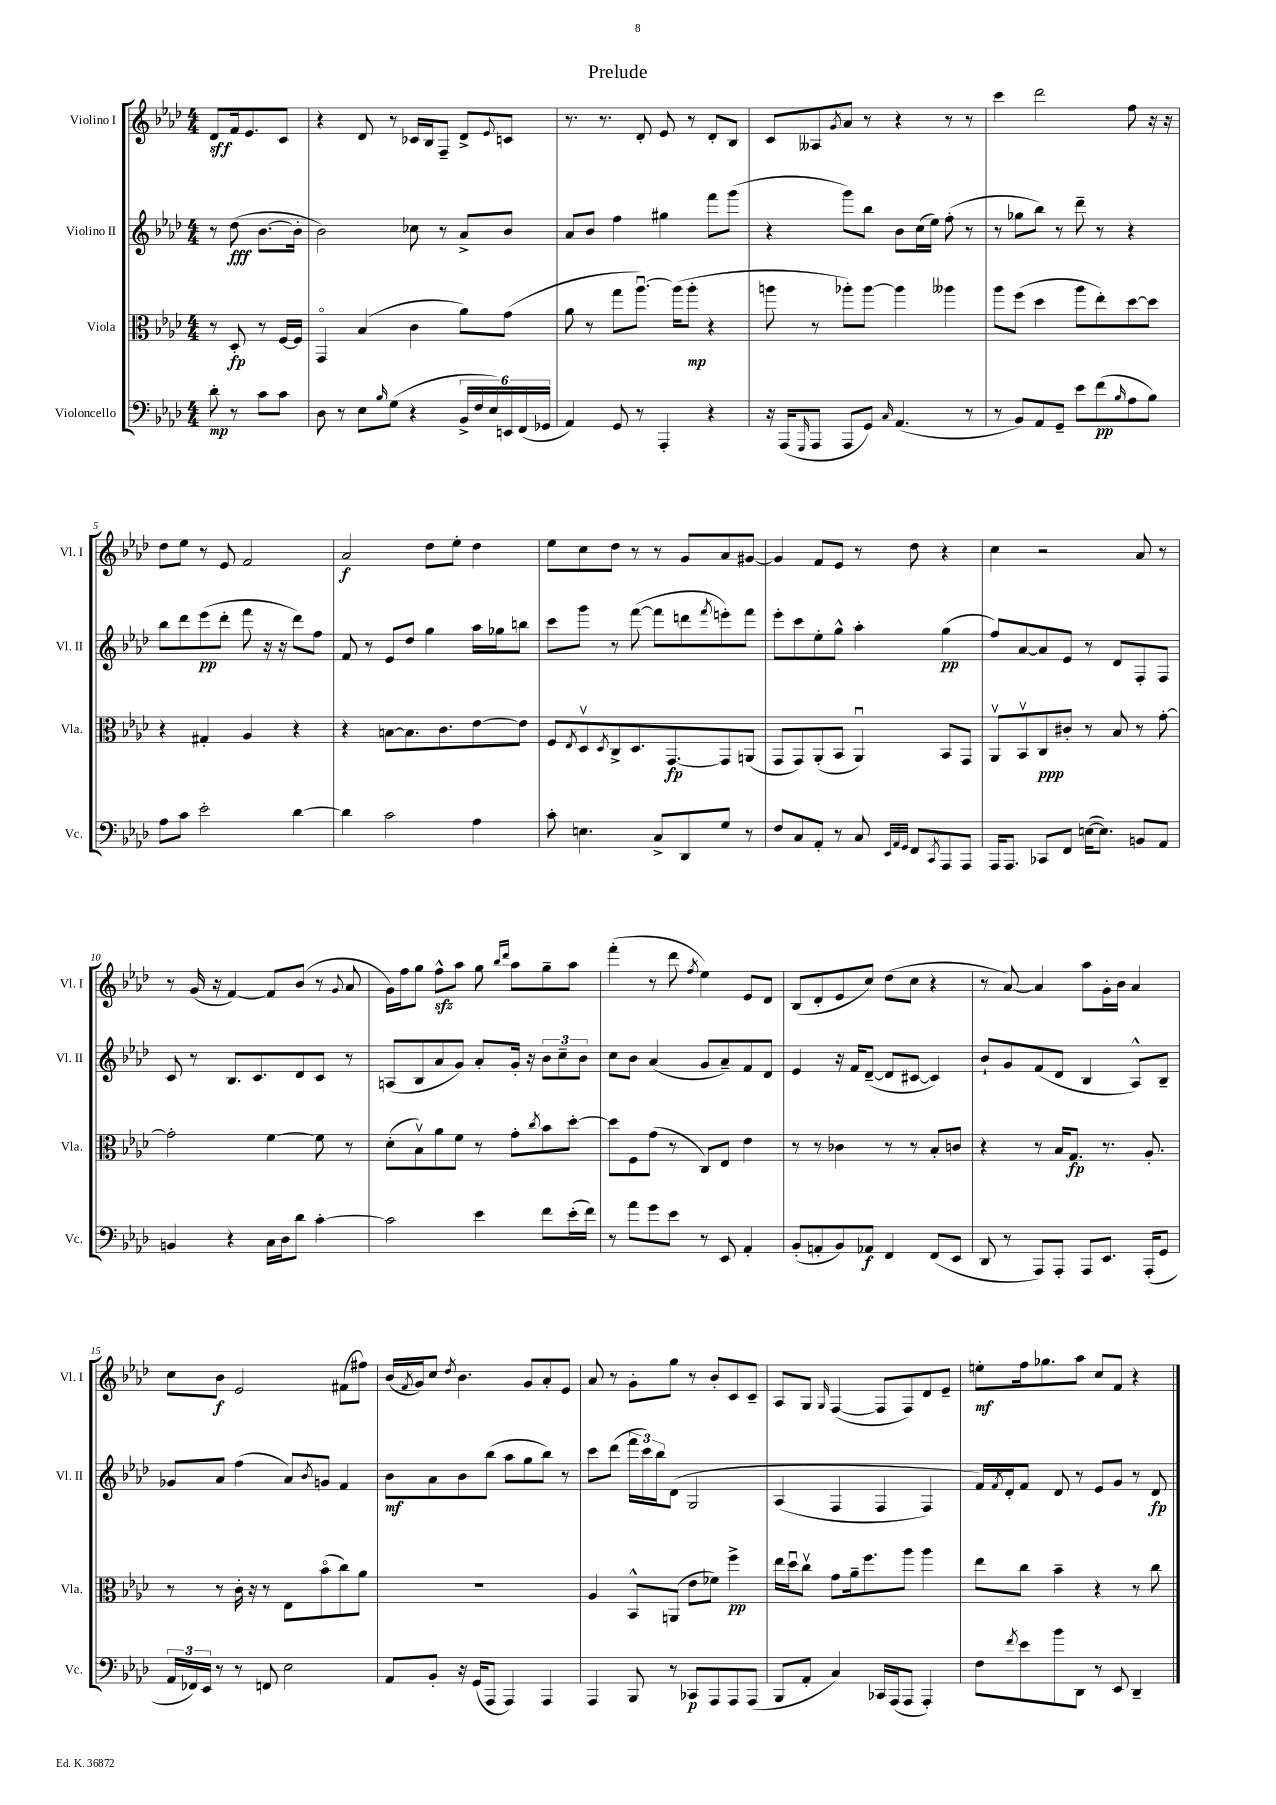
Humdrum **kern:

**kern	**kern	**kern	**kern
*staff4	*staff3	*staff2	*staff1
*clefF4	*clefC3	*clefG2	*clefG2
*k[b-e-a-d-]	*k[b-e-a-d-]	*k[b-e-a-d-]	*k[b-e-a-d-]
*M4/4	*M4/4	*M4/4	*M4/4
8d-'\	8r	8r	8d-/L
8r	8D-'/	(8dd-\	16f/k
.	.	.	8.e-/
8c\L	8r	[8.b-\L	.
8c\J	[16F/LL	.	8c/J
.	16F/]JJ	16b-'\]Jk	.
=	=	=	=
8D-\	4GGo/	2b-\)	4r
8r	.	.	.
8E-\L	(4B-/	.	8d-/
16qqB-/	.	.	.
(8G\J	.	.	8r
4r	4c\	8cc-\	16c-/LL
.	.	.	16B-/J
.	.	8r	8F~/J
24BB-^/LL	8a-\L)	8a-^/L	8d-^/L
24F/	.	.	.
24E-/)	.	.	.
.	.	.	8qqe-/
24EE/	(8g\J	8b-/J	8c/J
(24FF/	.	.	.
24GG-/JJ	.	.	.
=	=	=	=
4AA-/)	8a-\	8a-/L	8.r
.	8r	8b-/J	.
.	.	.	8.r
8GG/	8gg\L	4ff\	.
8r	[8.aa-u\J)	.	8d-'/
4AAA-'/	.	4gg#\	8e-/
.	(16aa-\]LK	.	.
.	8aa-'\J	.	8r
4r	4r	8fff\L	8d-'/L
.	.	(8ggg\J	8B-/J
=	=	=	=
16r	8aa\	4r	8c/L
(16AAA-/LK	.	.	.
16qqGGG/	.	.	.
8AAA-/J	8r	.	8A--/
.	.	.	8qg/
8AAA-/L	8aa-'\L)	8ggg\L)	8a-/J
8GG/J)	[8aa-\J	8bb-\J	8r
16qqC/	.	.	.
(4.AA-/	4aa-\]	8b-\L	4r
.	.	(16cc\L	.
.	.	16ee-\JJ)	.
.	4aa--\	(8ff'\	8r
8r	.	8r	8r
=	=	=	=
8r	8aa-\L	8r	4ccc\
8BB-/L)	(8ff\J	8gg-\L	.
8AA-/	4dd-\	8bb-\J)	2ddd-\
8GG~/J	.	8r	.
8e-\L	8aa-\L	8ddd-~\	.
(8f\	8ee-'\)	8r	.
16qqB-/	.	.	.
8A-\	[8dd-\	4r	8ff\
8B-\J)	8dd-\]J	.	16r
.	.	.	16r
=	=	=	=
8A-\L	4r	8bb-\L	8dd-\L
8c\J	.	8ddd-\	8ee-\J
2e-'\	4G#'/	(8eee-\	8r
.	.	8ddd-'\J	8e-/
.	4A-/	8fff\	2f/
.	.	16r	.
.	.	16r	.
[4d-\	4r	8ddd-\L)	.
.	.	8ff\J	.
=	=	=	=
4d-\]	4r	8f/	2a-/
.	.	8r	.
2c\	[8B\L	8e-/L	.
.	8.B\]	8dd-/J	.
.	.	4gg\	8dd-\L
.	8.c\	.	.
.	.	.	8ee-'\J
4A-\	[8e-\	16aa-\LL	4dd-\
.	.	16gg-\J	.
.	8e-\]J	8bb\J	.
=	=	=	=
8c'\	8F/L	8ccc\L	8ee-\L
.	8qE-/	.	.
4.E\	8D-v/	8ggg\J	8cc\
.	8qD-/	.	.
.	8C^/	8r	8dd-\J
.	8.D-/	([8fff\	8r
8C^/L	.	8fff\]L	8r
.	[8.GG/	.	.
8DD-/	.	8ddd\	8g/L
.	.	8qfff/	.
8G/J	8GG/]	8eee'\)	8a-/
8r	(8AA/J	8fff\J	[8g#/J
=	=	=	=
8F/L	8GG/L	8eee-'\L	4g#/]
8C/	8GG/)	8ccc\	.
8AA-'/J	(8AA-'/	8ee-'\	8f/L
8r	8BB-/J	8gg^^\J	8e-/J
8C/	4AA-u/)	4aa-'\	8r
32qqEE-/LLL	.	.	.
32qqAA-/	.	.	.
32qqGG/JJJ	.	.	.
8FF/L	.	.	8dd-\
8qCC/	.	.	.
8AAA-/	8BB-/L	(4gg\	4r
8AAA-/J	8GG/J	.	.
=	=	=	=
16AAA-/LK	8AA-v/L	8ff/L)	4cc\
8.AAA-/J	.	.	.
.	8BB-v/	[8a-/	.
8CC-/L	8C/	8a-/]	2r
8FF/J	8c#'/J	8e-/J	.
([16E\LK	8r	8r	.
8.E\]J)	.	.	.
.	8B-/	8d-/L	.
8BB/L	8r	8F'/	8a-/
8AA-/J	[8g'\	8F/J	8r
=	=	=	=
4BB/	2g'\]	8c/	8r
.	.	8r	(16g/
.	.	.	16r
4r	.	8.B-/L	[4f/)
.	.	8.c/	.
16C\LL	[4f\	.	8f/]L
16D-\J	.	.	.
8d-\J	.	8d-/	(8b-/J
[4c'\	8f\]	8c/J	8r
.	.	.	8qqg/
.	8r	8r	8a-/
=	=	=	=
2c\]	(8d-'\L	(8A/L	16g\LL)
.	.	.	16ff\J
.	8B-v\)	8B-/	8gg\J
.	8a-\	8a-/	8ff^^\L
.	8f\J	8g/J)	8aa-\J
4e-\	8r	8a-'/L	8gg\
.	.	.	16qqbb-/LL
.	.	.	16qqddd-/JJ
.	8g'\L	16g'/Jk	8aa-\L
.	.	16r	.
.	8qcc/	.	.
8f\L	8b-\	12b-\L	8gg~\
.	.	12cc~\	.
(16e-'\L	[8dd-'\J	.	8aa-\J
.	.	12b-\J	.
16f\JJ)	.	.	.
=	=	=	=
8r	8dd-\]L	8cc\L	(4fff'\
8a-\L	8F\	8b-\J	.
8g\	(8g\J	(4a-/	8r
8e-\J	8r	.	8ddd-\
.	.	.	8qff/
8r	8C/L)	8g/L	4ee-\)
8EE-/	8E-/J	8a-~/)	.
4AA-'/	4e-\	8f/	8e-/L
.	.	8d-/J	8d-/J
=	=	=	=
(8BB-'/L	8r	4e-/	(8B-/L
8AA'/	8r	.	8d-'/
8BB-/)	4c-\	16r	8e-/
.	.	16f/LK	.
8AA-/J	.	([8d-~/J	8cc/J)
4FF/	8r	8d-/]L	(8dd-\L
.	8r	[8c#/J	8cc\J
(8FF/L	8B-'/L	4c#/])	4r
8EE-/J	8c/J	.	.
=	=	=	=
8DD-/	4r	8b-`/L	8r
8r	.	8g/	[8a-/)
8AAA-/L)	8r	(8f/	4a-/]
8AAA-'/J	16B-/LK	8d-/J	.
.	8.G/J	.	.
8AAA-/L	.	4B-/	8aa-\L
8.EE-/J	8.r	.	16g'\L
.	.	.	16b-\JJ
.	.	8A-^^/L)	4a-/
(16AAA-'/LK	8.A-'/	.	.
8GG/J	.	8B-~/J	.
=	=	=	=
24AA-/LL	8r	8g-/L	8cc\L
24FF-/)	.	.	.
24EE-/JJ	.	.	.
8r	8r	8a-/J	8b-\J
8r	16c'\	(4ff\	2e-/
.	16r	.	.
8FF/	8r	.	.
2E-\	8E-\L	8a-/L)	.
.	.	8qb-/	.
.	(8b-o\	8g/J	.
.	8cc\)	4f/	(8f#\L
.	8a-\J	.	8ff#\J)
=	=	=	=
8AA-/L	1r	8b-\L	(16b-/LL
.	.	.	8qf/
.	.	.	16g/J)
8BB-'/J	.	8a-\	8cc/J
.	.	.	8qdd-/
16r	.	8b-\	4.b-\
(16GG/LK	.	.	.
8AAA-/J	.	(8bb-\J	.
4AAA-/)	.	8aa-\L	.
.	.	8gg\	8g/L
4AAA-/	.	8bb-\J)	8a-'/
.	.	8r	8e-/J
=	=	=	=
4AAA-/	4A-/	8ccc\L	8a-/
.	.	(8ddd-\J	8r
8BBB-/	8BB-^^/L	24fff\LL	8g'\L
.	.	24ccc\)	.
.	.	24bb-\J	.
8r	(8AA/J	&(8d-\J	8gg\J
8CC-/L	8e-\L	2G/	8r
8AAA-/	8f-\J)	.	8b-'/L
8AAA-/	4ff^\	.	8c/
(8AAA-/J	.	.	8c~/J
=	=	=	=
8BBB-/L	16ee-\LL	(4A-/	8A-/L
.	16dd-u\J	.	.
8AA-'/J	8ccv\J	.	8G/J
.	.	.	16qqG/
4C/)	8g\L	4F/	([4F/
.	16a-~\k	.	.
.	8.ff\	.	.
16CC-/LL	.	4F/	8F/]L
(16AAA-/J	.	.	.
8AAA-/J	8aa-\J	.	8F/)
4AAA-'/)	4aa-\	4F/)	8d-/
.	.	.	8e-~/J
=	=	=	=
8F\L	8ee-\L	16f/LL&)	8ee'\L
.	.	8qf/	.
.	.	16d-'/J	.
8qf/	.	.	.
8e-\	8cc\J	8f/J	16ff\k
.	.	.	8.gg-\
8b-\	4b-~\	8d-/	.
8DD-\J	.	8r	8aa-\J
8r	4r	8e-/L	8cc/L
8EE-/	.	8g/J	8f/J
4DD-~/	8r	8r	4r
.	8cc\	8d-/	.
==	==	==	==
*-	*-	*-	*-
